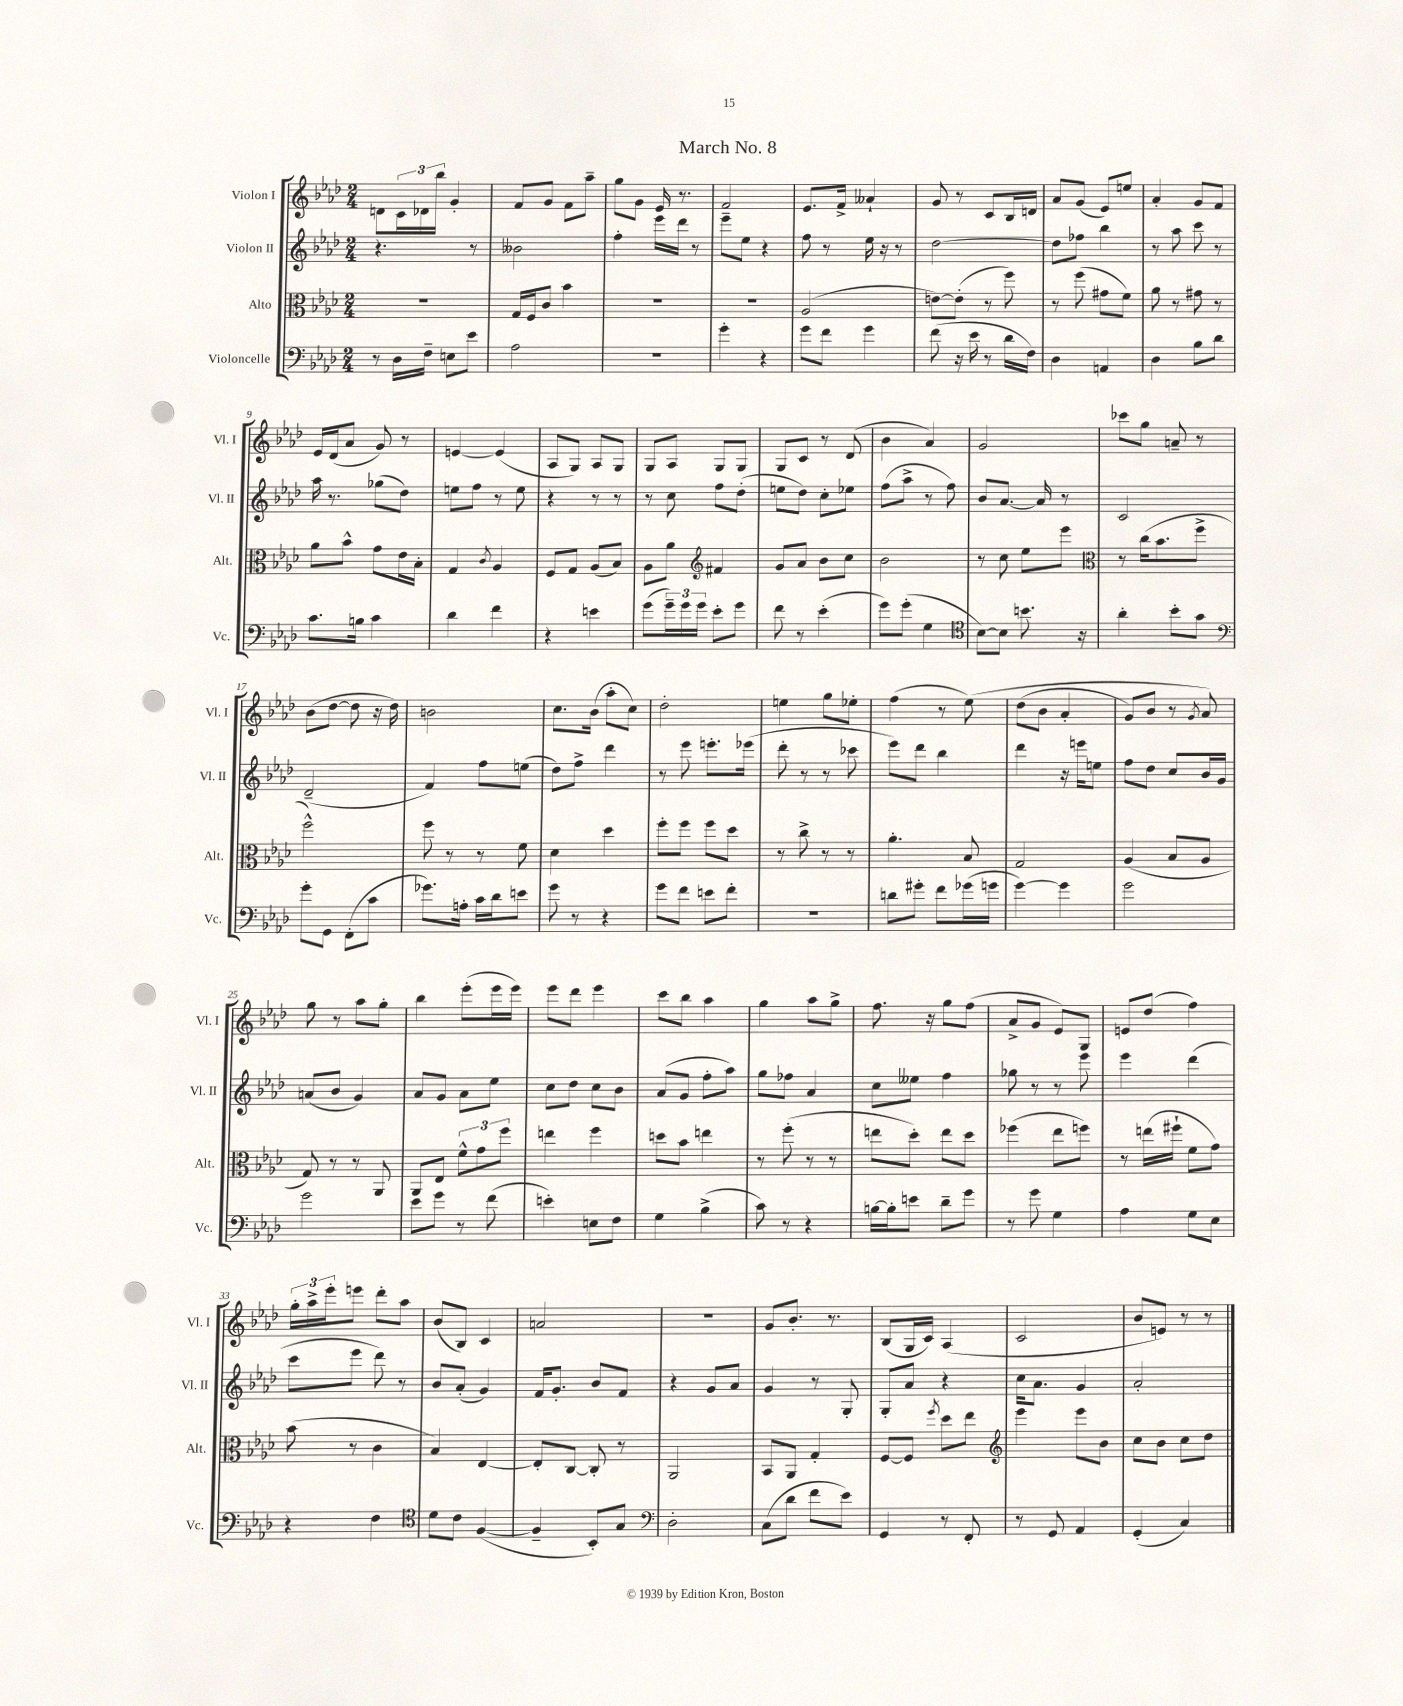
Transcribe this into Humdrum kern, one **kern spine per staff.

**kern	**kern	**kern	**kern
*staff4	*staff3	*staff2	*staff1
*clefF4	*clefC3	*clefG2	*clefG2
*k[b-e-a-d-]	*k[b-e-a-d-]	*k[b-e-a-d-]	*k[b-e-a-d-]
*M2/4	*M2/4	*M2/4	*M2/4
8r	2r	4.r	8d
16D-	.	.	24c
.	.	.	24d-
16F~	.	.	.
.	.	.	24bb-
8E	.	.	4g'
8e-	.	8r	.
=	=	=	=
2A-	16G	2b--	8f
.	16F	.	.
.	8c	.	8g
.	4b-	.	8f
.	.	.	8aa-~
=	=	=	=
2r	2r	4ff'	8gg
.	.	.	8g
.	.	16eee-	16e-
.	.	16ddd-	8.r
.	.	8r	.
=	=	=	=
4g'	2r	8eee-~	2f
.	.	8ee-	.
4r	.	4r	.
=	=	=	=
8g	(2A-	8ff	8.e-
8f	.	8r	.
.	.	.	16f^
4g	.	16ee-	4a--`
.	.	16r	.
.	.	8r	.
=	=	=	=
(8f	[8e)	[2dd-	8g
16r	(8e']	.	8r
16e-	.	.	.
8r	8r	.	8c
16d-	8ff)	.	16B-
16F)	.	.	16d
=	=	=	=
4D-	8r	8dd-]	8a-
.	(8ff	8ff-	(8g
4AA	8g#	4bb-	8e-)
.	8f)	.	8ee
=	=	=	=
4D-	8a-	8r	4a-'
.	8r	8aa-	.
8B-	8g#	8ccc	8g
8d-	8r	8r	8f
=	=	=	=
8.c	8a-	16aa-	16e-
.	.	8.r	(16d-
.	8b-^^	.	8a-
16B	.	.	.
4c	8g	(8gg-	8g)
.	16e-	8dd-)	8r
.	16B-'	.	.
=	=	=	=
4d-	4G	8ee	[4e
.	.	8ff	.
.	8qc	.	.
4f	4A-	8r	(4e]
.	.	8ee	.
=	=	=	=
4r	8F	4r	8A-
.	8G	.	8G)
4e	(8A-	8r	8A-
.	8B-)	8r	8G
=	=	=	=
(8g	8A-	8r	8G
24g~)	8a-	8cc	8A-
24g	.	.	.
24g	.	.	.
*	*clefG2	*	*
8e-'	4f#	8ff	8G
8g	.	(8dd-'	8G
=	=	=	=
8f	8g	8ee	8G
8r	8a-	8dd-)	8c
(4e-'	8b-	8cc'	8r
.	8cc	8ee-	(8d-
=	=	=	=
8g)	2b-	(8ff	4b-
(8g'	.	8aa-^	.
4G	.	8r	4a-)
.	.	8ff)	.
=	=	=	=
*clefC4	*	*	*
[8B-)	8r	8b-	2g
8B-]	8cc	[8.a-	.
8.b	8ee-	.	.
.	.	16a-]	.
.	8eee-	8r	.
16r	.	.	.
=	=	=	=
*	*clefC3	*	*
4a-'	8r	2c	8ccc-
.	(16cc	.	8gg
.	8.b-	.	.
8b-'	.	.	8a~
8g	8ff^	.	8r
=	=	=	=
*clefF4	*	*	*
8g'	2ff^^)	(2d-~	(8b-
8GG	.	.	[8dd-
(8FF'	.	.	8dd-]
8c	.	.	16r
.	.	.	16dd-)
=	=	=	=
8.g-)	8ff	4f)	2b
.	8r	.	.
16A'	.	.	.
16c	8r	8ff	.
16d-	.	.	.
8e	8f	(8ee	.
=	=	=	=
8g	4d-	8dd-)	8.cc
8r	.	8ff^	.
.	.	.	(16b-
4r	4dd-	4ddd-	8aa-'
.	.	.	8cc)
=	=	=	=
8g	8ff'	8r	2dd-'
8f	8ff	8eee-	.
8e	8ff	8.eee'	.
8f'	8dd-	.	.
.	.	(16eee-	.
=	=	=	=
2r	8r	8ddd-'	4ee
.	8cc^	8r	.
.	8r	8r	8gg
.	8r	8ccc-	8ee-'
=	=	=	=
8d	4.a-'	8eee-)	(4ff
8g#'	.	8ddd-	.
8f	.	4bb-	8r
(16g-	8B-	.	&(8ee-)
16g	.	.	.
=	=	=	=
[4g)	2G	4ddd-	(8dd-
.	.	.	8b-
4g]	.	16r	4a-'
.	.	16eee	.
.	.	8ee	.
=	=	=	=
2g	(4A-	8ff	8g)
.	.	8dd-	8b-
.	8B-	8cc	8r
.	.	.	8qg
.	8A-	16b-	8a-&)
.	.	16g	.
=	=	=	=
2g	8G)	(8a	8gg
.	8r	8b-	8r
.	8r	4g)	8aa-
.	8AA-	.	8gg'
=	=	=	=
8e-	8AA-	8a-	4bb-
8g	8E-	8g	.
8r	12f^^	8a-	(8eee-'
.	12g	.	.
(8f	.	8ee-	16eee-
.	12ff	.	.
.	.	.	16eee-)
=	=	=	=
4e')	4ee	8cc	8eee-
.	.	8dd-	8ddd-
8E	4ff	8cc	4eee-
8F	.	8b-	.
=	=	=	=
4G	8dd	(8a-	8ccc
.	8b-	8g	8bb-
(4B-^	4ee	8ff'	4aa-
.	.	8aa-)	.
=	=	=	=
8c)	8r	8gg	4gg
8r	(8ff'	8ff-	.
4r	8r	4a-	8aa-
.	8r	.	8gg^
=	=	=	=
[16B	8ee	8cc	8.ff
16B']	.	.	.
8e	8dd-')	8ee--	.
.	.	.	16r
8d-~	8ee	4ff	8gg
8g	8dd-	.	(8ff
=	=	=	=
8r	(4ff-	8gg-	8a-^
8g	.	8r	8g
4G	8ee-	8r	8e-)
.	8ff)	8eee-	8G
=	=	=	=
4A-	8r	4eee-	8e
.	(16ee	.	(8dd-
.	16ff#`	.	.
8G	8f	(4ddd-	4ff)
8E-	8g)	.	.
=	=	=	=
4r	(8b-	8ccc	24gg'
.	.	.	24aa-^
.	.	.	24eee-'
.	8r	8eee-	8eee
4F	4c	8ddd-)	8ddd-'
.	.	8r	8aa-
=	=	=	=
*clefC4	*	*	*
8d-	4B-)	8b-	(8b-
8c	.	(8a-'	8B-)
([4F	[4E-	4g)	4c
=	=	=	=
4F~]	8E-']	16f	2a
.	.	8.g'	.
.	[8C	.	.
8BB-')	8C']	8b-	.
8G	8r	8f	.
=	=	=	=
*clefF4	*	*	*
2D-'	2AA-	4r	2r
.	.	8g	.
.	.	8a-	.
=	=	=	=
(8C	8BB-	4g	8g
8d-	8AA-	.	8.b-'
8f	4G'	8r	.
.	.	.	8.r
8e-)	.	8G'	.
=	=	=	=
4GG	[8F	8G'	(8B-
.	8F]	8a-	16G
.	.	.	16c)
.	8qff	.	.
8r	8dd-	4r	(4A-
8FF'	8ee-	.	.
=	=	=	=
*	*clefG2	*	*
8r	4eee-	16cc	2c
.	.	8.a-	.
8GG	.	.	.
4AA-	8eee-	4g	.
.	8b-	.	.
=	=	=	=
(4GG'	8cc	2a-'	8b-
.	8b-	.	8e)
4C)	8cc	.	8r
.	8dd-	.	8r
==	==	==	==
*-	*-	*-	*-
